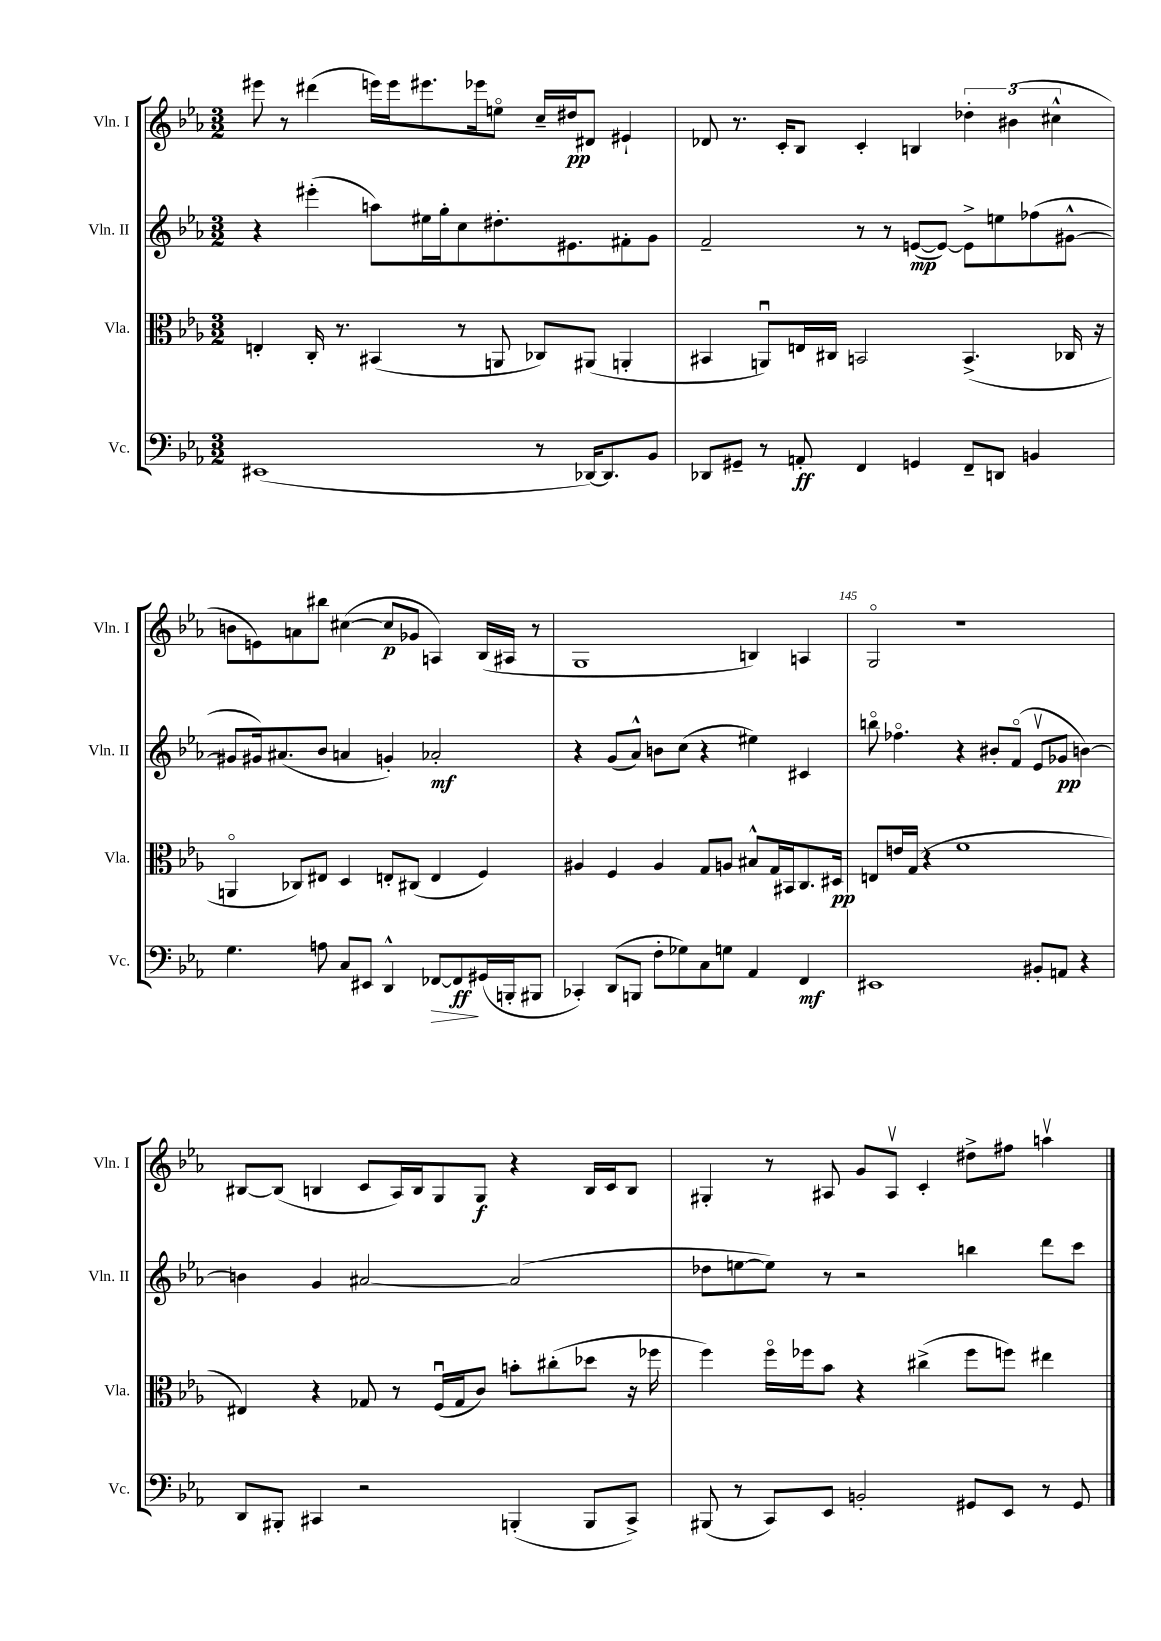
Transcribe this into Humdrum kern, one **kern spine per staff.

**kern	**kern	**kern	**kern
*staff4	*staff3	*staff2	*staff1
*clefF4	*clefC3	*clefG2	*clefG2
*k[b-e-a-]	*k[b-e-a-]	*k[b-e-a-]	*k[b-e-a-]
*M3/2	*M3/2	*M3/2	*M3/2
(1EE#	4E'	4r	8eee#
.	.	.	8r
.	16C'	(4eee#'	(4ddd#
.	8.r	.	.
.	(4BB#	8aa)	16eee)
.	.	.	16eee
.	.	16ee#	8.eee#
.	.	16gg'	.
.	8r	8cc	.
.	.	.	16eee-
.	8AA	8.dd#'	8eeo
8r	8C-)	.	16cc~
.	.	8.e#	16dd#
[16DD-)	(8AA#	.	8d#
8.DD-]	.	.	.
.	4AA'	8f#'	4e#`
8BB-	.	8g	.
=	=	=	=
8DD-	4BB#	2f~	8d-
8GG#~	.	.	8.r
8r	8AAu)	.	.
.	.	.	16c'
8AA'	16E	.	8B-
.	16C#	.	.
4FF	2BB	8r	4c'
.	.	8r	.
4GG	.	([8e	4B
.	.	8e_)	.
8FF~	(4.BB^	8e^]	6dd-'
8DD	.	8ee	.
.	.	.	(6b#
4BB	.	(8ff-	.
.	.	.	6cc#^^
.	16C-	[8g#^^	.
.	16r	.	.
=	=	=	=
4.G	4AAo	8g#]	8b
.	.	16g#)	8e)
.	.	(8.a#	.
.	8C-)	.	8a
8A	8E#	8b-	8bb#
8C	4D	4a	([4cc#
8EE#	.	.	.
4DD^^	8E'	4g')	8cc#]
.	(8C#	.	8g-
[8FF-	4E	2a-'	4A)
8FF-]	.	.	.
(16GG#	4F)	.	(16B-
16BBB'	.	.	16A#
8BBB#	.	.	8r
=	=	=	=
4CC-')	4A#	4r	1G
(8DD	4F	(8g	.
8BBB	.	8a-^^)	.
8F'	4A#	8b	.
8G-)	.	(8cc	.
8C	8G	4r	.
8G	8A	.	.
4AA-	8B#^^	4ee#)	4B)
.	16G	.	.
.	16BB#	.	.
4FF	8.C	4c#	4A
.	16D#	.	.
=	=	=	=
1EE#	8E	8bbo	2Go
.	16e	4.ff-o	.
.	(16G	.	.
.	4r	.	.
.	1f	4r	1r
.	.	8b#'	.
.	.	(8fo	.
8BB#'	.	8e-v	.
8AA	.	8g-	.
4r	.	[4b)	.
=	=	=	=
8DD	4E#)	4b]	[8B#
8BBB#'	.	.	(8B#]
4CC#	4r	4g	4B
2r	8G-	[2a#	8c
.	8r	.	16A-)
.	.	.	16B
.	(16Fu	.	8G
.	16G-	.	.
.	8c)	.	8G
(4BBB'	8b'	(2a#]	4r
.	(8cc#'	.	.
8BBB	8dd-	.	16B
.	.	.	16c
8CC#^)	16r	.	8B
.	16ff-	.	.
=	=	=	=
(8BBB#	4ff)	8dd-	4G#'
8r	.	[8ee	.
8CC)	16ffo	8ee])	8r
.	16ff-	.	.
8EE-	8b-	8r	8A#
2BB'	4r	2r	8g
.	.	.	8A#v
.	(4cc#^	.	4c'
8GG#	8ff-	4bb	8dd#^
8EE-	8ff)	.	8ff#
8r	4ee#	8ddd	4aav
8GG#	.	8ccc	.
==	==	==	==
*-	*-	*-	*-
